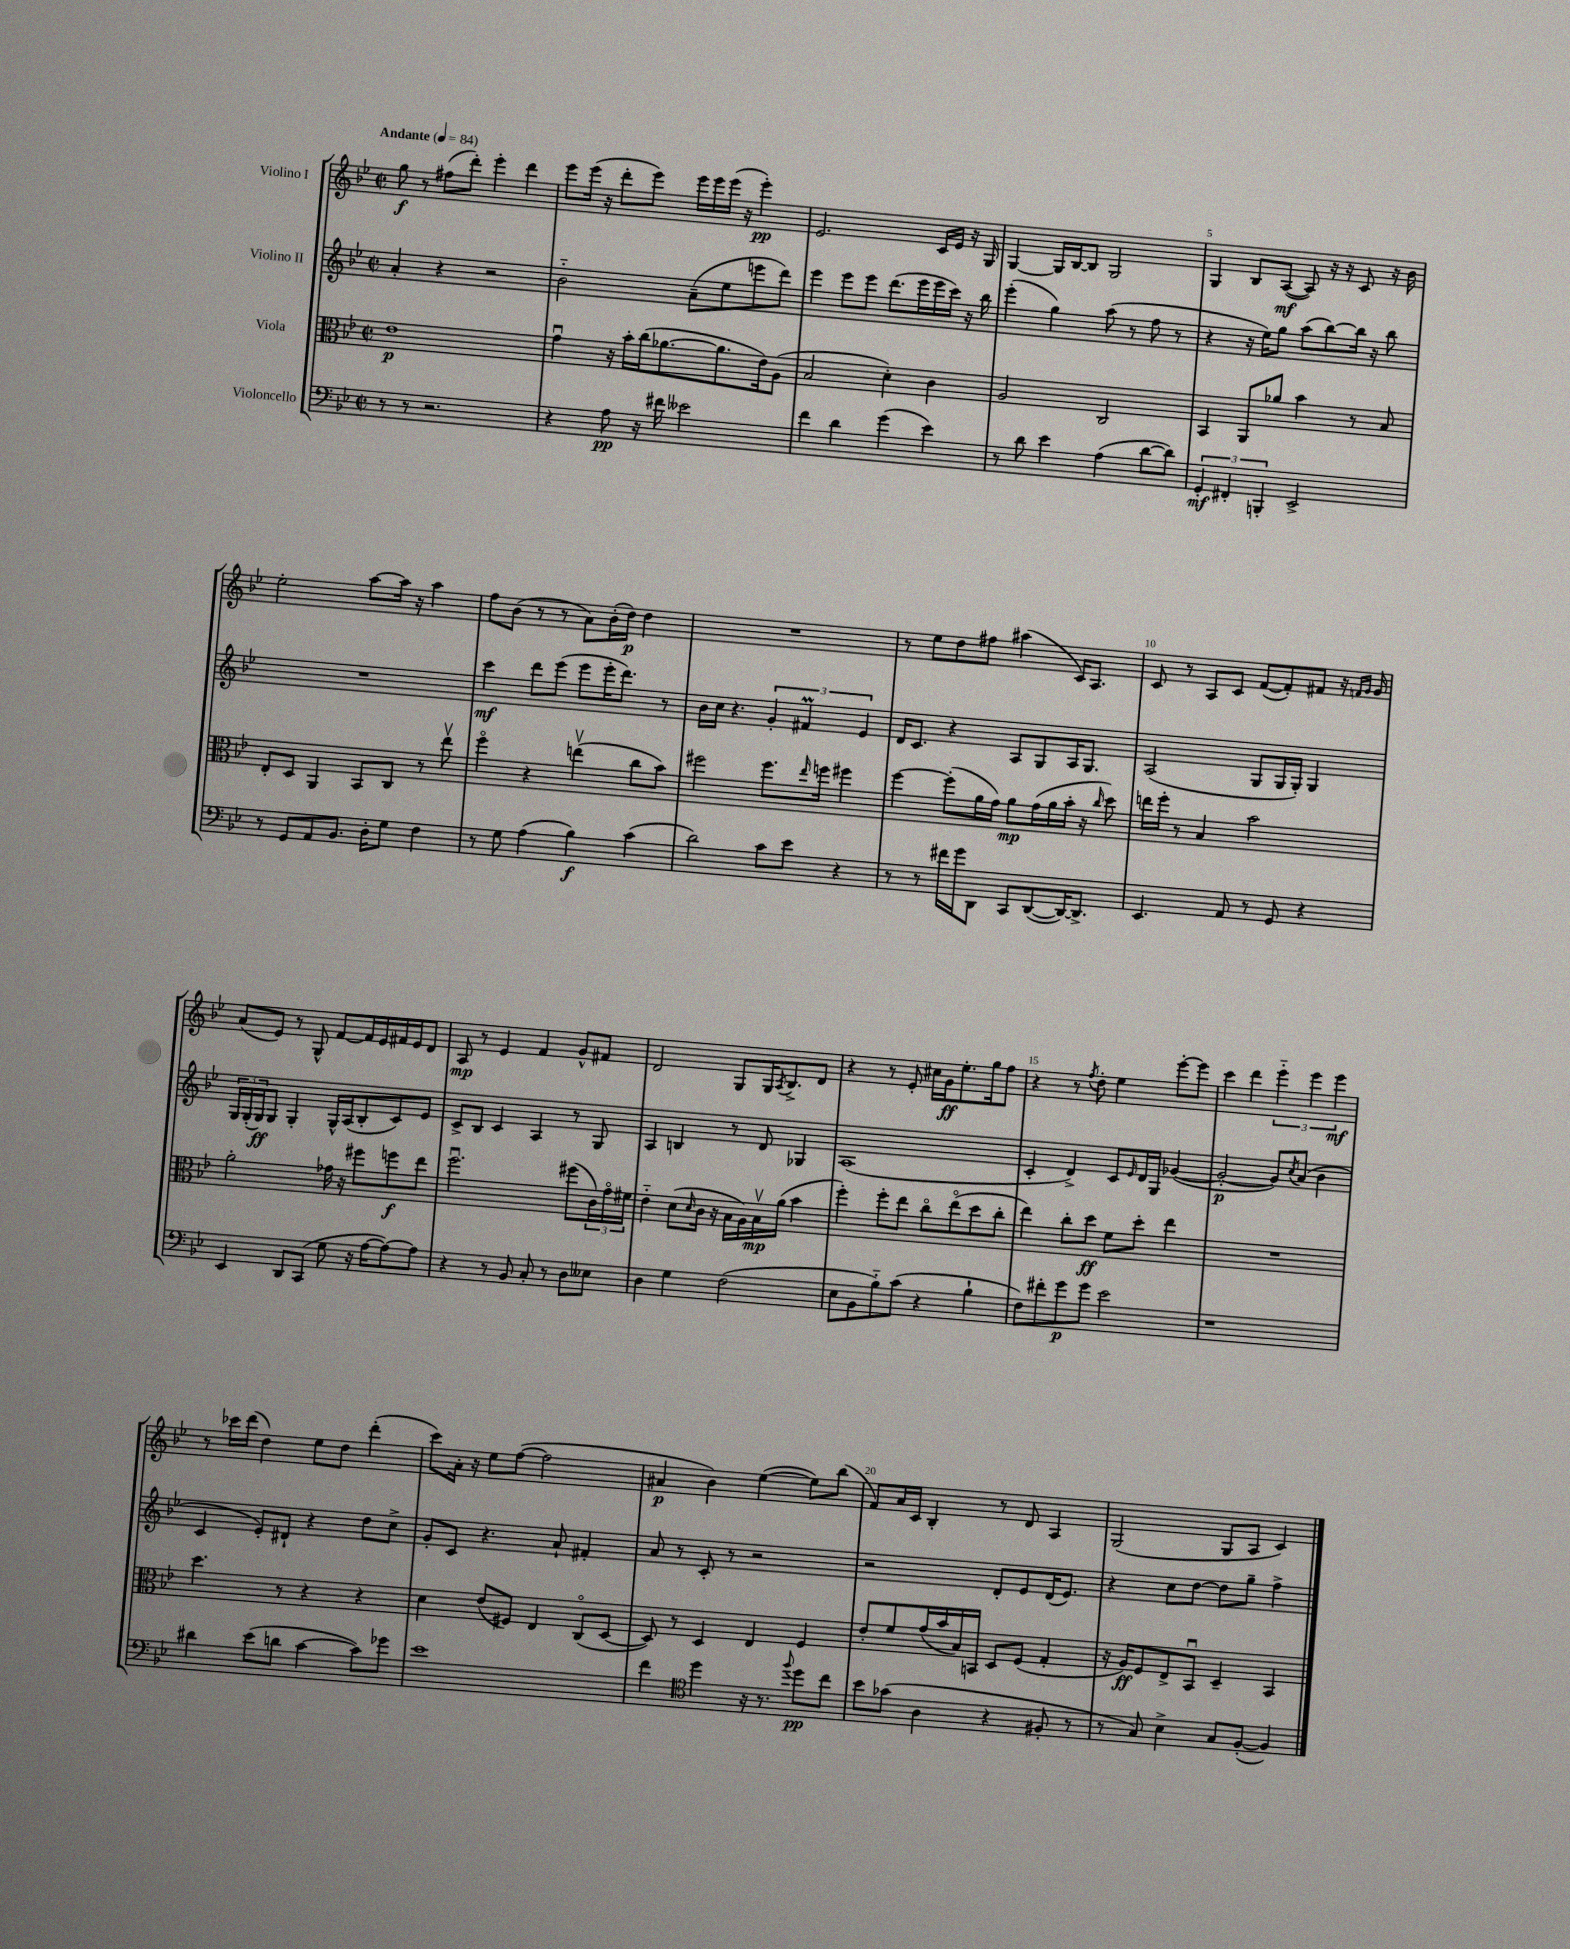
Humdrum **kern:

**kern	**kern	**kern	**kern
*staff4	*staff3	*staff2	*staff1
*clefF4	*clefC3	*clefG2	*clefG2
*k[b-e-]	*k[b-e-]	*k[b-e-]	*k[b-e-]
*M2/2	*M2/2	*M2/2	*M2/2
*met(c|)	*met(c|)	*met(c|)	*met(c|)
*MM84	*MM84	*MM84	*MM84
8r	1e-	4a'	8gg
8r	.	.	8r
2.r	.	4r	(8ff#
.	.	.	8ddd')
.	.	2r	4eee-'
.	.	.	4ddd
=	=	=	=
4r	4gu	2b-'~	8eee-
.	.	.	(16eee-
.	.	.	16r
8A	16r	.	8ddd'
.	16b-'	.	.
16r	(16cc	.	8eee-)
16f#	[8.a-	.	.
2e--	.	(8a~	16eee-
.	.	.	16eee-
.	8.a-]	8ee-	(16eee-
.	.	.	16r
.	.	8eee	4eee-')
.	16e-)	.	.
.	(8A	8ddd)	.
=	=	=	=
4f	2B-	4eee-	2.e-
4d	.	8eee-	.
.	.	8eee-	.
(4g	4d')	(8.ddd	.
.	.	16eee-	.
4e-)	4c	16eee-	16c
.	.	16ccc)	16e-
.	.	16r	16r
.	.	16bb-	16G
=	=	=	=
8r	2A	(4eee-'	[4G
8d	.	.	.
4e-	.	4gg)	16G]
.	.	.	[16B-
.	.	.	8B-]
(4A	2C	(8aa	2G
.	.	8r	.
[8d	.	8ff	.
8d])	.	8r	.
=	=	=	=
6GG'	4BB-	4r	4G
6FF#'	.	.	.
.	8AA	16r	8B-
.	.	16ee-)	.
6BBB'	.	.	.
.	8a-	8gg	([8A
2EE-^	4b-	(8aa	8A])
.	.	[8bb-)	16r
.	.	.	16r
.	8r	16bb-]	8c
.	.	16r	.
.	8B-	8bb-	16r
.	.	.	16b-
=	=	=	=
8r	8E-'	1r	2ee-'
8GG	8D	.	.
8AA	4AA	.	.
8.BB-	.	.	.
.	8BB-	.	[8aa
16D'	.	.	.
8G	8C	.	16aa]
.	.	.	16r
4F	8r	.	4aa
.	8ee-v	.	.
=	=	=	=
8r	4ffo	4ccc	8ff
8G	.	.	(8b-
(4A	4r	8ddd	8r
.	.	(8eee-	8r
4B-)	(4eev	8eee-	8a)
.	.	16eee-'	(16b-'
.	.	8.ddd)	16dd)
(4c	8cc	.	4dd
.	8b-)	8r	.
=	=	=	=
2d)	2ff#	16b-	1r
.	.	16cc	.
.	.	4.r	.
8c	8.ff#	6g'	.
8e-	.	.	.
.	.	6f#	.
.	16qqee-	.	.
.	16ff	.	.
4r	4ff#	.	.
.	.	6e-	.
=	=	=	=
8r	[4ff	16d	8r
.	.	8.c	.
8r	.	.	8ee-
16f#	(8ff']	4r	8dd
16g	.	.	.
8DD	16a	.	8ff#
.	16g)	.	.
8CC	8a	8A	(4aa#
([8DD	(16g	8G	.
.	16a	.	.
16DD_)	16b-'	16A	16c)
8.DD^]	16r	8.G	8.A
.	16qqcc	.	.
.	8dd)	.	.
=	=	=	=
4.EE-	16ee	(2A	8c
.	16ff'	.	.
.	8r	.	8r
.	4B-	.	8A
8AA	.	.	8c
8r	2b-	8G	([8f
8GG	.	16G	8f'])
.	.	16G')	.
4r	.	4G	8f#
.	.	.	16r
.	.	.	16qqf
.	.	.	16qqg
.	.	.	16g
=	=	=	=
4EE-	2a'	24G	(8a
.	.	(24G'	.
.	.	24G)	.
.	.	8G	8e-)
8DD	.	4G'	8r
(8CC	.	.	8G^^
8G	16g-	16G^^	[8f
.	16r	(16A	.
16r	8ff#	8B-'	16f]
[16A	.	.	16e-
8A_)	8ff	8c)	16f#
.	.	.	16e-
8A]	8ee-	8e-	8d
=	=	=	=
4r	2.ffu	8c^	8A
.	.	8B-	8r
8r	.	4c	4e-
8BB-	.	.	.
8C'	.	4A	4f
8r	.	.	.
8D	(8ff#	8r	8g^^
8E--	24c)	8G	8f#
.	24go	.	.
.	24f#	.	.
=	=	=	=
4D	4e-'~	4A	2d
4G	(8d	4B	.
.	16qqd	.	.
.	16c	.	.
.	16r	.	.
(2F	16B-	8r	8G
.	16A)	.	.
.	16B-v	8d	16G
.	.	.	8qA
.	(16a	.	8.B-^
.	4b-	4G-	.
.	.	.	8d
=	=	=	=
8E-	4ff')	(1A	4r
8BB-	.	.	.
8B-'~)	8ff'	.	8r
(8c	8ee-	.	8e-'
4r	8cco	.	16cc#
.	.	.	16g
.	(8ee-o	.	8.ee-'
4B-`	8dd	.	.
.	.	.	16gg
.	8cc'	.	8ff
=	=	=	=
8F)	4ee-)	4c'	4r
8f#'	.	.	.
8g	8cc'	4d^)	8r
.	.	.	8qff
8g	8dd	.	8dd'
2e-	8f	8c	4ee-
.	.	16qqe-	.
.	8dd'	16d	.
.	.	16G	.
.	4ee-	([4g-	[8eee-'
.	.	.	8eee-]
=	=	=	=
1r	1r	2g-'_	4ccc
.	.	.	4ddd
.	.	8g-])	6eee-'~
.	.	8qcc	.
.	.	(8a	.
.	.	.	6eee-
.	.	4b-	.
.	.	.	6eee-
=	=	=	=
4d#	4.dd	4c	8r
.	.	.	16ccc-
.	.	.	(16ddd
(8e-	.	8e-')	4dd)
8d	8r	8d#`	.
[4c	4r	4r	8ee-
.	.	.	8dd
8c])	4r	8dd	(4ddd'
8g-	.	8cc^	.
=	=	=	=
1e-	4d	8g'	8ccc)
.	.	8c	16a'
.	.	.	16r
.	(8e-	4.r	8ee-
.	8F#)	.	([8ff
.	4E-	.	2ff]
.	.	8a`	.
.	(8Co	4f#'	.
.	[8D	.	.
=	=	=	=
4f	8D])	8a	4a#
.	8r	8r	.
*clefC4	*	*	*
4dd	4D	8c'	4b-)
.	.	8r	.
16r	4E-	2r	([4ee-
8.r	.	.	.
8qqff	.	.	.
8dd	4F	.	8ee-])
8cc	.	.	(8bb-
=	=	=	=
8b-	8e-'	2r	8f)
(8g-	8f	.	16a
.	.	.	16c
4A	(16g	.	4B-'
.	16b-	.	.
.	16B-)	.	.
.	16BB	.	.
4r	8D	8d'	8r
.	(8F	8e-	8d
8F#'	4G'	(16d	4A
.	.	8.e-)	.
8r	.	.	.
=	=	=	=
8r	16r	4r	(2G
.	16A)	.	.
8G)	8F	.	.
4B-^	8E-^	8cc	.
.	8BB-u	[8dd	.
8G	4D~	8dd]	8G
([8F'	.	8gg~	8A
4F])	4BB-	4ff^	4c)
==	==	==	==
*-	*-	*-	*-
